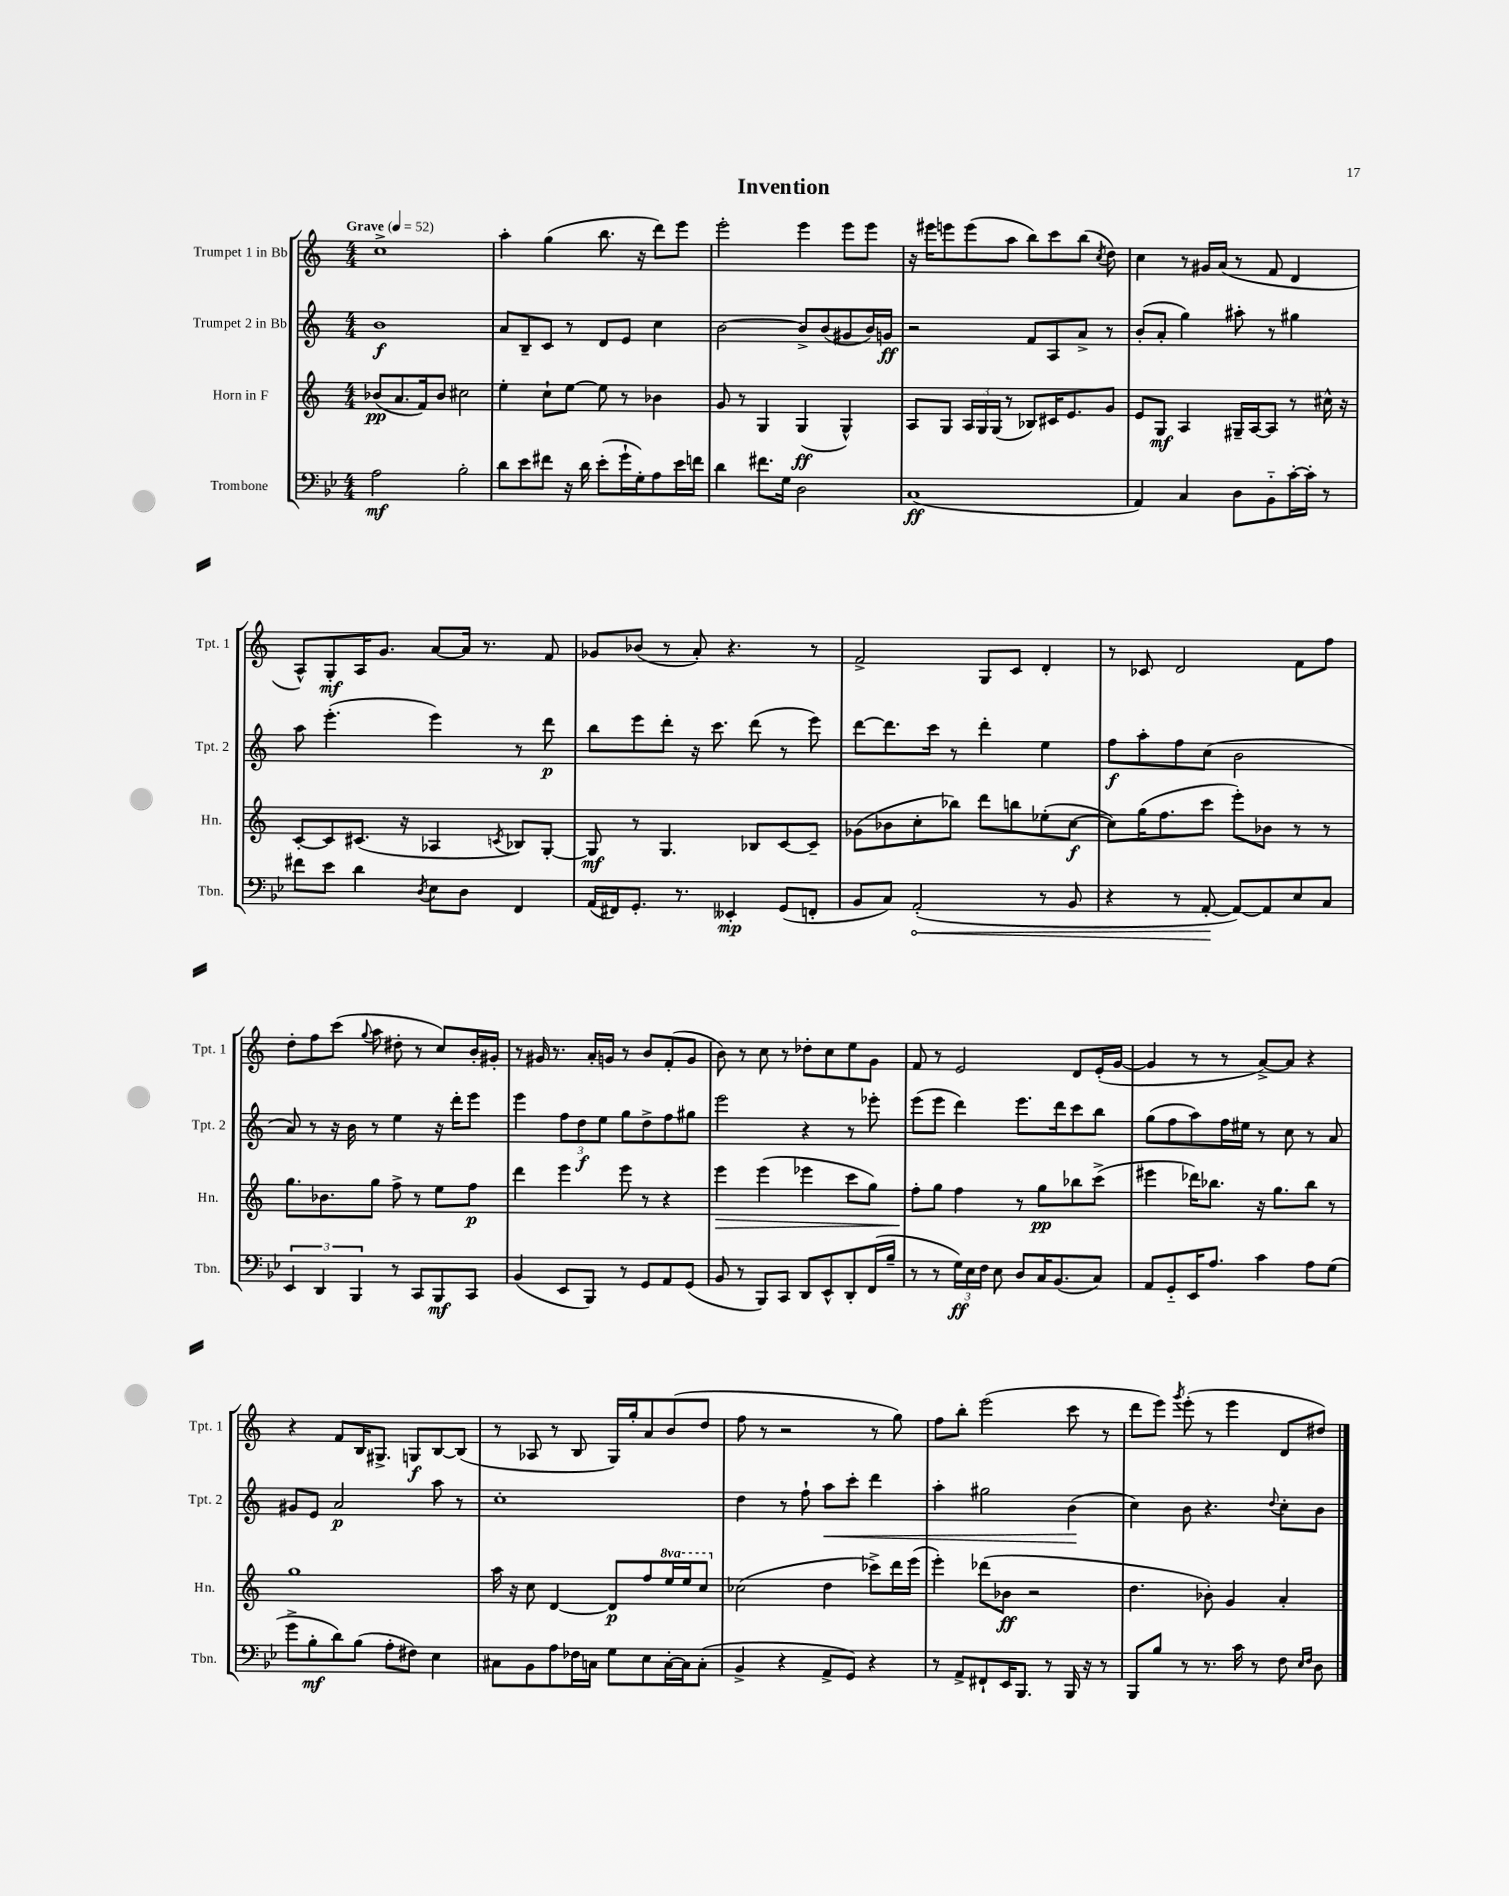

**kern	**dynam	**kern	**dynam	**kern	**dynam	**kern	**dynam
*part4	*part4	*part3	*part3	*part2	*part2	*part1	*part1
*staff4	*staff4	*staff3	*staff3	*staff2	*staff2	*staff1	*staff1
*I"Trombone	*	*I"Horn in F	*	*I"Trumpet 2 in Bb	*	*I"Trumpet 1 in Bb	*
*I'Tbn.	*	*I'Hn.	*	*I'Tpt. 2	*	*I'Tpt. 1	*
*clefF4	*	*clefG2	*	*clefG2	*	*clefG2	*
*k[b-e-]	*	*k[]	*	*k[]	*	*k[]	*
*M4/4	*	*M4/4	*	*M4/4	*	*M4/4	*
*MM52	*	*MM52	*	*MM52	*	*MM52	*
=1	=1	=1	=1	=1	=1	=1	=1
!	!	!	!	!	!	!LO:TX:a:B:t=Grave	!
2A\	mf	(8b-X/L	pp	1b	f	1cc^	.
.	.	8.a/	.	.	.	.	.
.	.	16f/k)	.	.	.	.	.
.	.	8b-/J	.	.	.	.	.
2B-'\	.	2cc#X\	.	.	.	.	.
=2	=2	=2	=2	=2	=2	=2	=2
8d\L	.	4ee'\	.	8a/L	.	4aa'\	.
8e-\	.	.	.	8B~/	.	.	.
8f#X\J	.	8cc`\L	.	8c/J	.	(4gg\	.
16r	.	[8ee\J	.	8r	.	.	.
16d\	.	.	.	.	.	.	.
(8e-'\L	.	8ee\]	.	8d/L	.	8.bb\	.
16g`\L	.	8r	.	8e/J	.	.	.
16G'\J)	.	.	.	.	.	16r	.
8A\	.	4b-X\	.	4cc\	.	8ddd\L)	.
16e-\L	.	.	.	.	.	8eee\J	.
16fn\JJ	.	.	.	.	.	.	.
=3	=3	=3	=3	=3	=3	=3	=3
4d\	.	8g/	.	[2b\	.	2eee'\	.
.	.	8r	.	.	.	.	.
8.f#X\L	.	4G/	.	.	.	.	.
16G\Jk	.	.	.	.	.	.	.
2D\	.	(4G/	ff	8b^/L]	.	4eee\	.
.	.	.	.	(8b/	.	.	.
.	.	4G^^/)	.	8g#X/	.	8eee\L	.
.	.	.	.	16b/L)	.	8eee\J	.
.	.	.	.	16gn/JJ	ff	.	.
=4	=4	=4	=4	=4	=4	=4	=4
(1C	ff	8A/L	.	2r	.	16r	.
.	.	.	.	.	.	16eee#X\KL	.
.	.	8G/J	.	.	.	8eeen\	.
.	.	24A/LL	.	.	.	(8eee\	.
.	.	24G/	.	.	.	.	.
.	.	(24G/JJ	.	.	.	.	.
.	.	8r	.	.	.	8aa\J	.
.	.	8B-X/L)	.	8f/L	.	8bb\L)	.
.	.	16c#X/K	.	8A/	.	8ccc\	.
.	.	8.e/	.	.	.	.	.
.	.	.	.	8a^/J	.	(8bb\J	.
.	.	.	.	.	.	8qcc/	.
.	.	8g/J	.	8r	.	8dd\)	.
=5	=5	=5	=5	=5	=5	=5	=5
4AA/)	.	8e/L	.	(8b'/L	.	4cc\	.
.	.	8G/J	mf	8a'/J	.	.	.
4C/	.	4A/	.	4gg\)	.	8r	.
.	.	.	.	.	.	16g#X/LL	.
.	.	.	.	.	.	(16a/JJ	.
8D\L	.	16G#X~/LL	.	8aa#X'\	.	8r	.
.	.	[16A/J	.	.	.	.	.
8BB-\	.	8A/J]	.	8r	.	8f/	.
[16c'\L	.	8r	.	4gg#X\	.	4d/	.
16c'\JJ]	.	.	.	.	.	.	.
8r	.	16cc#X^^\	.	.	.	.	.
.	.	16r	.	.	.	.	.
!!LO:LB:g=z
=6	=6	=6	=6	=6	=6	=6	=6
8f#X\L	.	[8c'/L	.	8aa\	.	8A^^/L)	.
8e-\J	.	8c/]	.	(4.eee'\	.	8G'/	mf
4d\	.	(8.c#X/J	.	.	.	16A/K	.
.	.	.	.	.	.	8.g/J	.
.	.	16r	.	.	.	.	.
8qD/	.	.	.	.	.	.	.
8E-\L	.	4A-X/	.	4eee\)	.	[8a/L	.
8D\J	.	.	.	.	.	16a/Jk]	.
.	.	.	.	.	.	8.r	.
.	.	8qcn/	.	.	.	.	.
4FF/	.	8B-X/L)	.	8r	.	.	.
.	.	[8G'/J	.	8ddd\	p	8f/	.
=7	=7	=7	=7	=7	=7	=7	=7
(16AA/LL	.	8G/]	mf	8bb\L	.	8g-X/L	.
16FF#X/J)	.	.	.	.	.	.	.
8.GG'/J	.	8r	.	8eee\	.	(8b-X/J	.
.	.	4.G/	.	8ddd'\J	.	8r	.
8.r	.	.	.	.	.	.	.
.	.	.	.	16r	.	8a'/)	.
.	.	.	.	8.ccc\	.	.	.
4EE--X'/	mp	.	.	.	.	4.r	.
.	.	8B-X/L	.	(8ddd\	.	.	.
(8GG/L	.	[8c/	.	8r	.	.	.
8FFn'/J	.	8c~/J]	.	8eee\)	.	8r	.
=8	=8	=8	=8	=8	=8	=8	=8
8BB-/L	.	(8g-X\L	.	[8ddd\L	.	2f^/	.
8C/J)	.	8b-X\	.	8.ddd\]	.	.	.
!	!LO:HP:b	!	!	!	!	!	!
(2AA'/	<	8cc'\	.	.	.	.	.
.	.	.	.	16ccc\Jk	.	.	.
.	.	8bb-X\J)	.	8r	.	.	.
.	.	8ddd\L	.	4ddd'\	.	8G/L	.
.	.	8bbn\	.	.	.	8c/J	.
8r	.	(8ee-X'\	.	4ee\	.	4d'/	.
8BB-/	.	[8cc\J	f	.	.	.	.
=9	=9	=9	=9	=9	=9	=9	=9
4r	.	8cc\L])	.	8ff\L	f	8r	.
.	.	(16gg\K	.	8aa'\	.	8c-X/	.
.	.	8.ff\	.	.	.	.	.
8r	.	.	.	8ff\	.	2d/	.
[8AA'/	.	8ccc\J	.	(8cc\J	.	.	.
8AA/L_)	[	8eee'\L)	.	2b\	.	.	.
8AA/]	.	8b-X\J	.	.	.	.	.
8E-/	.	8r	.	.	.	8f\L	.
8C/J	.	8r	.	.	.	8ff\J	.
!!LO:LB:g=z
=10	=10	=10	=10	=10	=10	=10	=10
6EE-/	.	8.gg\L	.	8a/)	.	8dd'\L	.
.	.	.	.	8r	.	8ff\	.
6DD/	.	.	.	.	.	.	.
.	.	8.b-X\	.	.	.	.	.
.	.	.	.	16r	.	(8ccc\J	.
.	.	.	.	16b\	.	.	.
6BBB-/	.	.	.	.	.	.	.
.	.	.	.	.	.	8qqgg/	.
.	.	8gg\J	.	8r	.	8aa\	.
8r	.	8ff^\	.	4ee\	.	8dd#X'\	.
8CC/L	.	8r	.	.	.	8r	.
8BBB-/	mf	8ee\L	.	16r	.	8cc/L)	.
.	.	.	.	16ddd'\KL	.	.	.
8CC/J	.	8ff\J	p	8eee\J	.	16b'/L	.
.	.	.	.	.	.	16g#X'/JJ	.
=11	=11	=11	=11	=11	=11	=11	=11
(4BB-/	.	4ddd\	.	4eee\	.	8r	.
.	.	.	.	.	.	16g#X/	.
.	.	.	.	.	.	8.r	.
8EE-/L	.	4eee\	.	12ff\L	.	.	.
.	.	.	.	12dd\	f	.	.
8BBB-/J)	.	.	.	.	.	16a'/LL	.
.	.	.	.	12ee\J	.	.	.
.	.	.	.	.	.	16gn/JJ	.
8r	.	8eee\	.	8gg\L	.	8r	.
8GG/L	.	8r	.	8dd^\	.	8b/L	.
8AA/	.	4r	.	8ff\	.	(8f'/	.
(8GG/J	.	.	.	8gg#X\J	.	8g/J	.
=12	=12	=12	=12	=12	=12	=12	=12
!	!	!	!LO:HP:b	!	!	!	!
8BB-/	.	4eee\	>	2eee\	.	8b\)	.
8r	.	.	.	.	.	8r	.
8BBB-/L)	.	(4eee\	.	.	.	8cc\	.
8CC/J	.	.	.	.	.	8r	.
8DD/L	.	4eee-X\	.	4r	.	8dd-X'\L	.
8EE-^^/	.	.	.	.	.	8cc\	.
8DD'/	.	8ccc\L	.	8r	.	8ee\	.
(16FF/L	.	8gg\J)	.	8eee-X'\	.	8g\J	.
16B-~/JJ	.	.	.	.	.	.	.
=13	=13	=13	=13	=13	=13	=13	=13
8r	.	8ff'\L	.	(8eee\L	.	8f/	.
8r	.	8gg\J	]	8eee\J	.	8r	.
24G\LL)	ff	4ff\	.	4ddd\)	.	2e/	.
24E-\	.	.	.	.	.	.	.
24F\JJ	.	.	.	.	.	.	.
8E-\	.	.	.	.	.	.	.
8D/L	.	8r	.	8.eee\L	.	.	.
16C/K	.	8gg\L	pp	.	.	.	.
(8.BB-/	.	.	.	16ddd\k	.	.	.
.	.	8bb-X\	.	8ccc\	.	8d/L	.
8C/J)	.	(8ccc^\J	.	8bb\J	.	(16e'/L	.
.	.	.	.	.	.	[16g/JJ	.
=14	=14	=14	=14	=14	=14	=14	=14
8AA/L	.	4eee#X\	.	(8gg\L	.	4g/]	.
8GG/	.	.	.	8ff\	.	.	.
16EE-/K	.	16ddd-X\KL)	.	8aa\)	.	8r	.
8.A/J	.	8.bb-X\J	.	.	.	.	.
.	.	.	.	16ff\L	.	8r	.
.	.	.	.	16ee#X\JJ	.	.	.
4c\	.	16r	.	8r	.	[8a^/L)	.
.	.	8.gg\L	.	.	.	.	.
.	.	.	.	8cc\	.	8a/J]	.
8A\L	.	8bb-\J	.	8r	.	4r	.
(8G\J	.	8r	.	8a/	.	.	.
!!LO:LB:g=z
=15	=15	=15	=15	=15	=15	=15	=15
8g^\L	.	1gg	.	8g#X/L	.	4r	.
8B-'\	mf	.	.	8e/J	.	.	.
8d\)	.	.	.	2a/	p	8f/L	.
(8B-\J	.	.	.	.	.	16B/K	.
.	.	.	.	.	.	8.G#X^/J	.
8A'\L	.	.	.	.	.	.	.
8F#X\J)	.	.	.	.	.	8Gn/L	f
4E-\	.	.	.	8aa\	.	[8B/	.
.	.	.	.	8r	.	(8B/J]	.
=16	=16	=16	=16	=16	=16	=16	=16
8C#X\L	.	16aa\	.	1cc'	.	8r	.
.	.	16r	.	.	.	.	.
8BB-\	.	8cc\	.	.	.	8A-X/	.
8A\	.	[4d/	.	.	.	8r	.
16F-X\L	.	.	.	.	.	8B/	.
16Cn\JJ	.	.	.	.	.	.	.
8G\L	.	8d/L]	p	.	.	16G/LL)	.
.	.	.	.	.	.	16gg'/J	.
8E-\	.	8ff/	.	.	.	8a/	.
*	*	*8va	*	*	*	*	*
[16C'\L	.	16eee/L	.	.	.	(8b/	.
16C\J]	.	16eee/J	.	.	.	.	.
(8C'\J	.	8ccc/J	.	.	.	8dd/J	.
=17	=17	=17	=17	=17	=17	=17	=17
*	*	*X8va	*	*	*	*	*
4BB-^/	.	(2cc-X\	.	4dd\	.	8ff\	.
.	.	.	.	.	.	8r	.
4r	.	.	.	8r	.	2r	.
.	.	.	.	8ff`\	.	.	.
!	!	!	!	!	!LO:HP:b	!	!
8AA^/L	.	4dd\	.	8aa\L	<	.	.
8GG/J)	.	.	.	8ccc'\J	.	.	.
4r	.	8ccc-X^\L)	.	4ddd\	.	8r	.
.	.	16ddd\L	.	.	.	8gg\)	.
.	.	(16eee\JJ	.	.	.	.	.
=18	=18	=18	=18	=18	=18	=18	=18
8r	.	4eee'\)	.	4aa'\	.	8ff\L	.
8AA^/L	.	.	.	.	.	8bb'\J	.
8FF#X`/	.	(8ddd-X\L	.	2gg#X\	.	(2eee\	.
16EE-/K	.	8b-X\J	ff	.	.	.	.
8.BBB-/J	.	.	.	.	.	.	.
.	.	2r	.	.	.	.	.
8r	.	.	.	.	.	.	.
16BBB-/	.	.	.	(4b\	.	8ccc\	.
16r	.	.	.	.	.	.	.
8r	.	.	.	.	.	8r	.
.	.	.	.	.	[	.	.
=19	=19	=19	=19	=19	=19	=19	=19
8BBB-/L	.	4.dd\	.	4cc\)	.	8ddd\L	.
8B-/J	.	.	.	.	.	8eee\J)	.
.	.	.	.	.	.	8qggg/	.
8r	.	.	.	8b\	.	(8eee'\	.
8.r	.	8b-X'\)	.	4.r	.	8r	.
.	.	4g/	.	.	.	4eee\	.
16c\	.	.	.	.	.	.	.
8r	.	.	.	.	.	.	.
.	.	.	.	8qqdd/	.	.	.
8F\	.	4a'/	.	8cc'\L	.	8d/L	.
16qqE-/LL	.	.	.	.	.	.	.
16qqF/JJ	.	.	.	.	.	.	.
8D\	.	.	.	8b\J	.	8dd#X/J)	.
==	==	==	==	==	==	==	==
*-	*-	*-	*-	*-	*-	*-	*-
